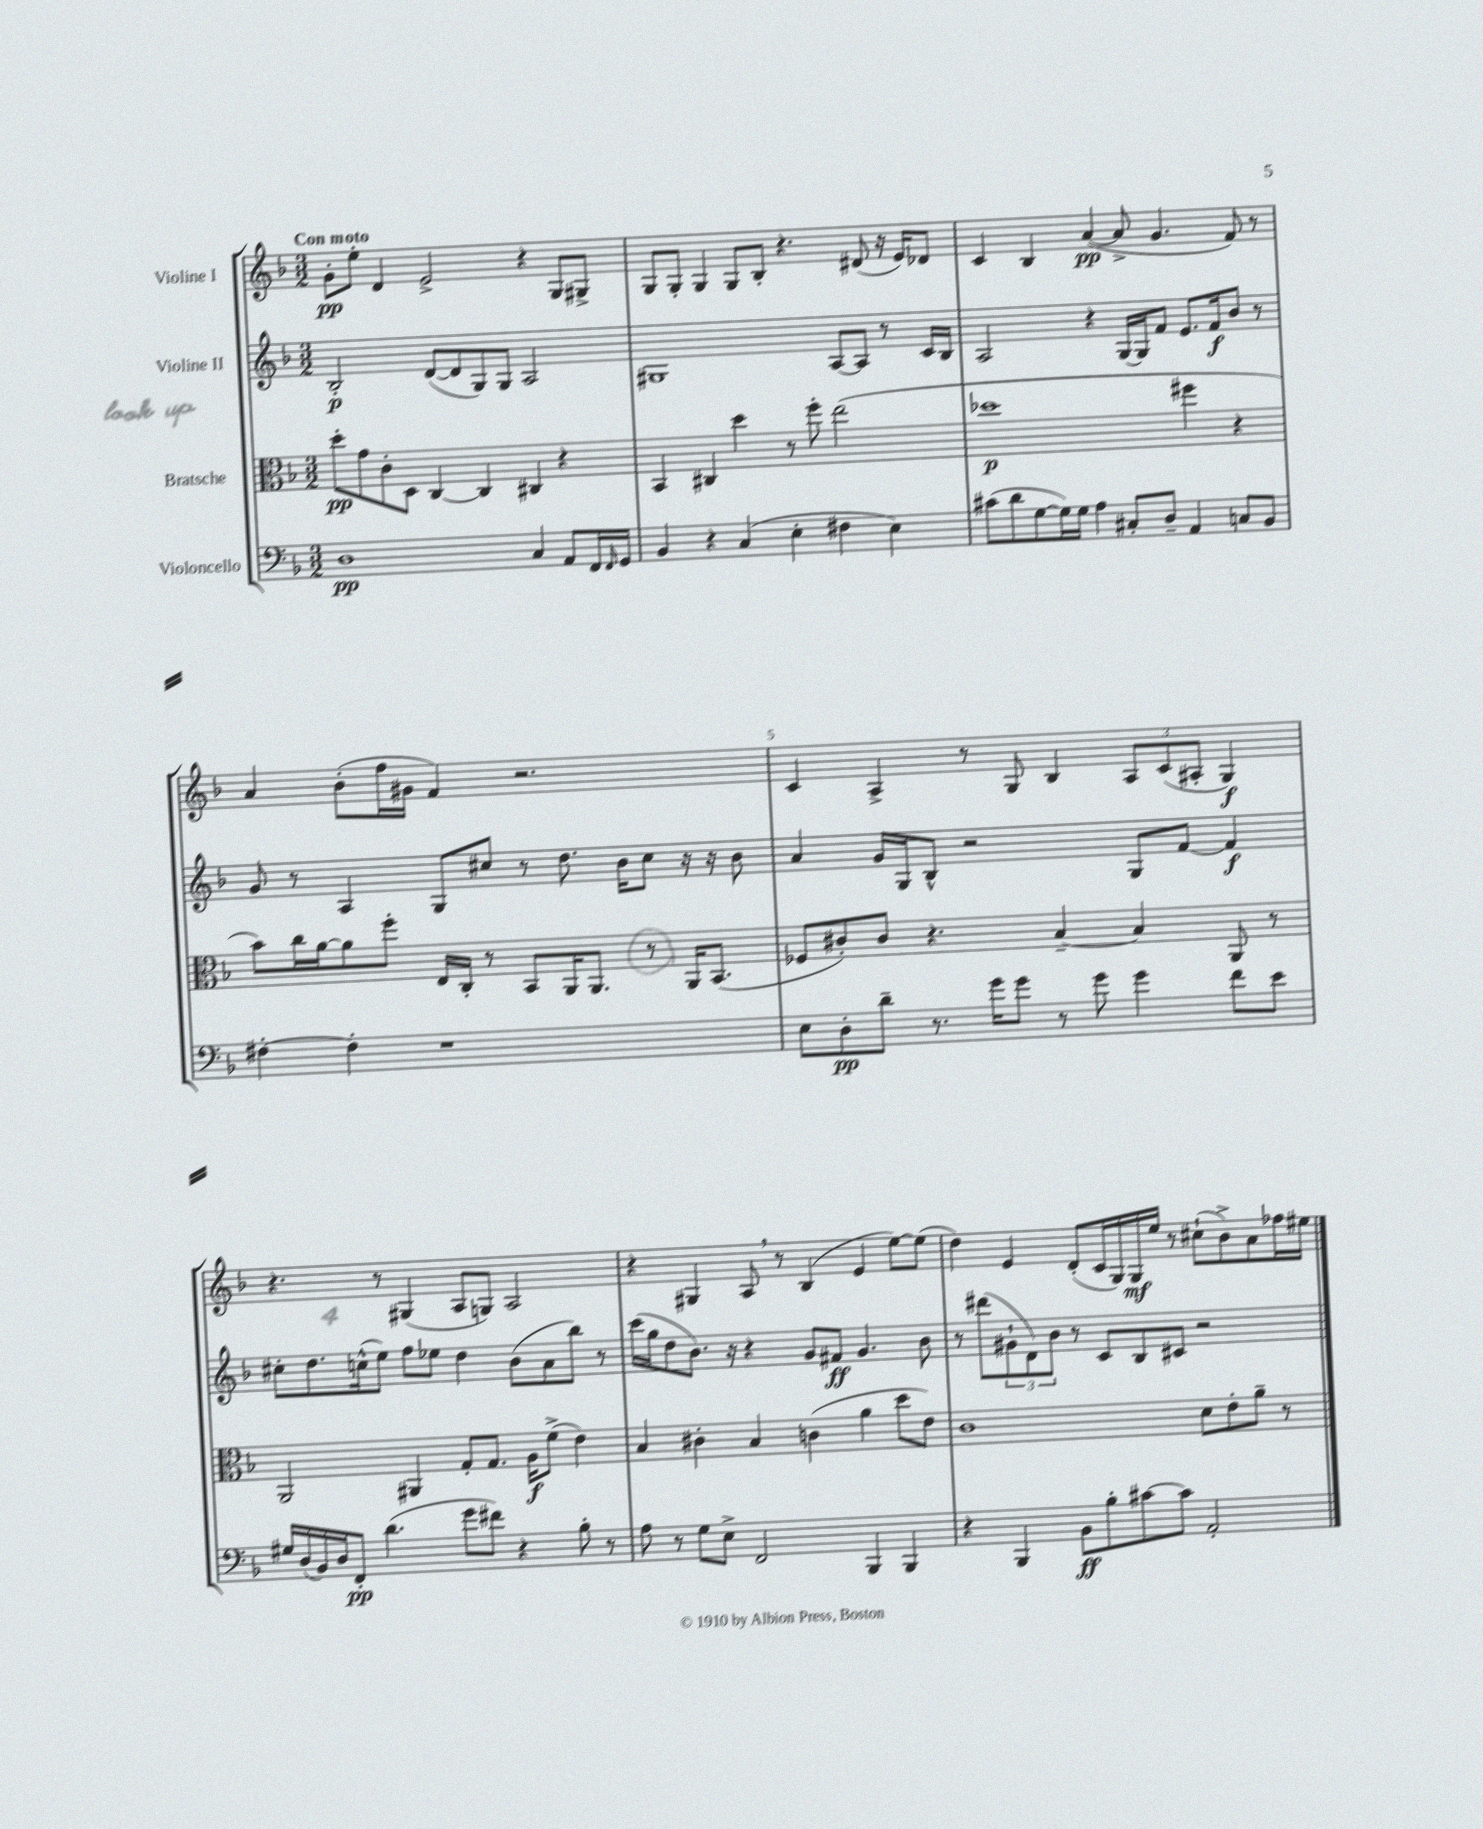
<<
\new StaffGroup <<
\new Staff = "s0" \with { instrumentName = "Violine I" } {
    \clef treble \key f \major \numericTimeSignature \time 3/2 \tempo "Con moto"
    g'8-.\pp e''8-. d'4 e'2-> r4 g8 gis8-> |
    g8 g8-. g4 g8 bes8-. r4. dis'8( r16 e'16) des'8 |
    c'4 bes4 a'4~\pp( a'8-> g'4. f'8) r8 |
    a'4 bes'8-.( f''16 gis'16 f'4) r2. |
    c'4 a4-> r8 g8 bes4 \tuplet 3/2 { a8 c'8( ais8-. } g4\f) |
    r4. r8 gis4( a8 g8) a2 |
    r4 gis4 a8 \breathe r8 bes4( e'4 e''8~) e''8( |
    d''4) e'4 d'8-.( c'16 g16) g16\mf e''16 r8 cis''8-!( bes'8->) a'8 fes''16 eis''16 \bar "|." |
}
\new Staff = "s1" \with { instrumentName = "Violine II" } {
    \clef treble \key f \major \numericTimeSignature \time 3/2
    bes2-.\p d'8~( d'8 g8) g8 a2 |
    gis1 a8~ a8 r8 c'16 bes16 |
    a2 r4 g16~ g16 f'8 e'8. f'16\f bes'8 r8 |
    g'8 r8 a4 g8 cis''8 r8 d''8. bes'16 cis''8 r16 r16 bes'8 |
    a'4 g'16 g16 bes8-^ r2 g8 f'8~ f'4\f |
    cis''8-. d''8. c''16-^( e''8) f''8 ees''8 d''4 bes'8( a'8 bes''8) r8 |
    c'''16( g''16 d''8 bes'8.) r16 r4 g'8 fis'8\ff g'4. bes'8 |
    r8 dis'''8( \tuplet 3/2 { gis'8-! d'8) bes'8 } r8 c'8 bes8 cis'8 r2 \bar "|." |
}
\new Staff = "s2" \with { instrumentName = "Bratsche" } {
    \clef alto \key f \major \numericTimeSignature \time 3/2
    d''8-.\pp g'8 c'8-. d8 c4~ c4 cis4 r4 |
    bes,4 cis4 d''4 r8 f''8-. e''2( |
    des''1\p fis''4 r4 |
    bes'8) c''16 a'16~ a'8 f''8-. e16 c16-. r8 bes,8 a,16 a,8. r8 a,16 bes,8.( |
    fes8 cis'8-.) cis'8 r4. bes4~-- bes4 a,8 r8 |
    a,2 ais,4 g8-. g8. a16\f f'8->( e'4) |
    bes4 cis'4-. bes4 c'4( a'4 d''8 e'8) |
    c'1 d'8 e'8-. a'8-- r8 \bar "|." |
}
\new Staff = "s3" \with { instrumentName = "Violoncello" } {
    \clef bass \key f \major \numericTimeSignature \time 3/2
    d1\pp c4 a,8 f,16 \grace { f,16 } g,16 |
    bes,4 r4 c4( e4-. fis4 e4) |
    cis'8( d'8 g8~ g16) g16 a4 cis8-. d8-- a,4 c8 bes,8 |
    fis4~-. fis4-. r1 |
    e8 d8-.\pp d'8-- r8. g'16 g'8 r8 g'8 g'4 f'8 e'8 |
    gis16 d16( bes,16) d16 f,8-.\pp d'4.( g'8 fis'8) r4 bes8-. r8 |
    a8 r8 g8 e8-> f,2 bes,,4 bes,,4 |
    r4 bes,,4 bes,8\ff bes8-. cis'8~ cis'8 a,2-. \bar "|." |
}
>>
>>
\layout { \context { \Score \override BarNumber.break-visibility = ##(#f #t #t) barNumberVisibility = #(every-nth-bar-number-visible 5) } }
